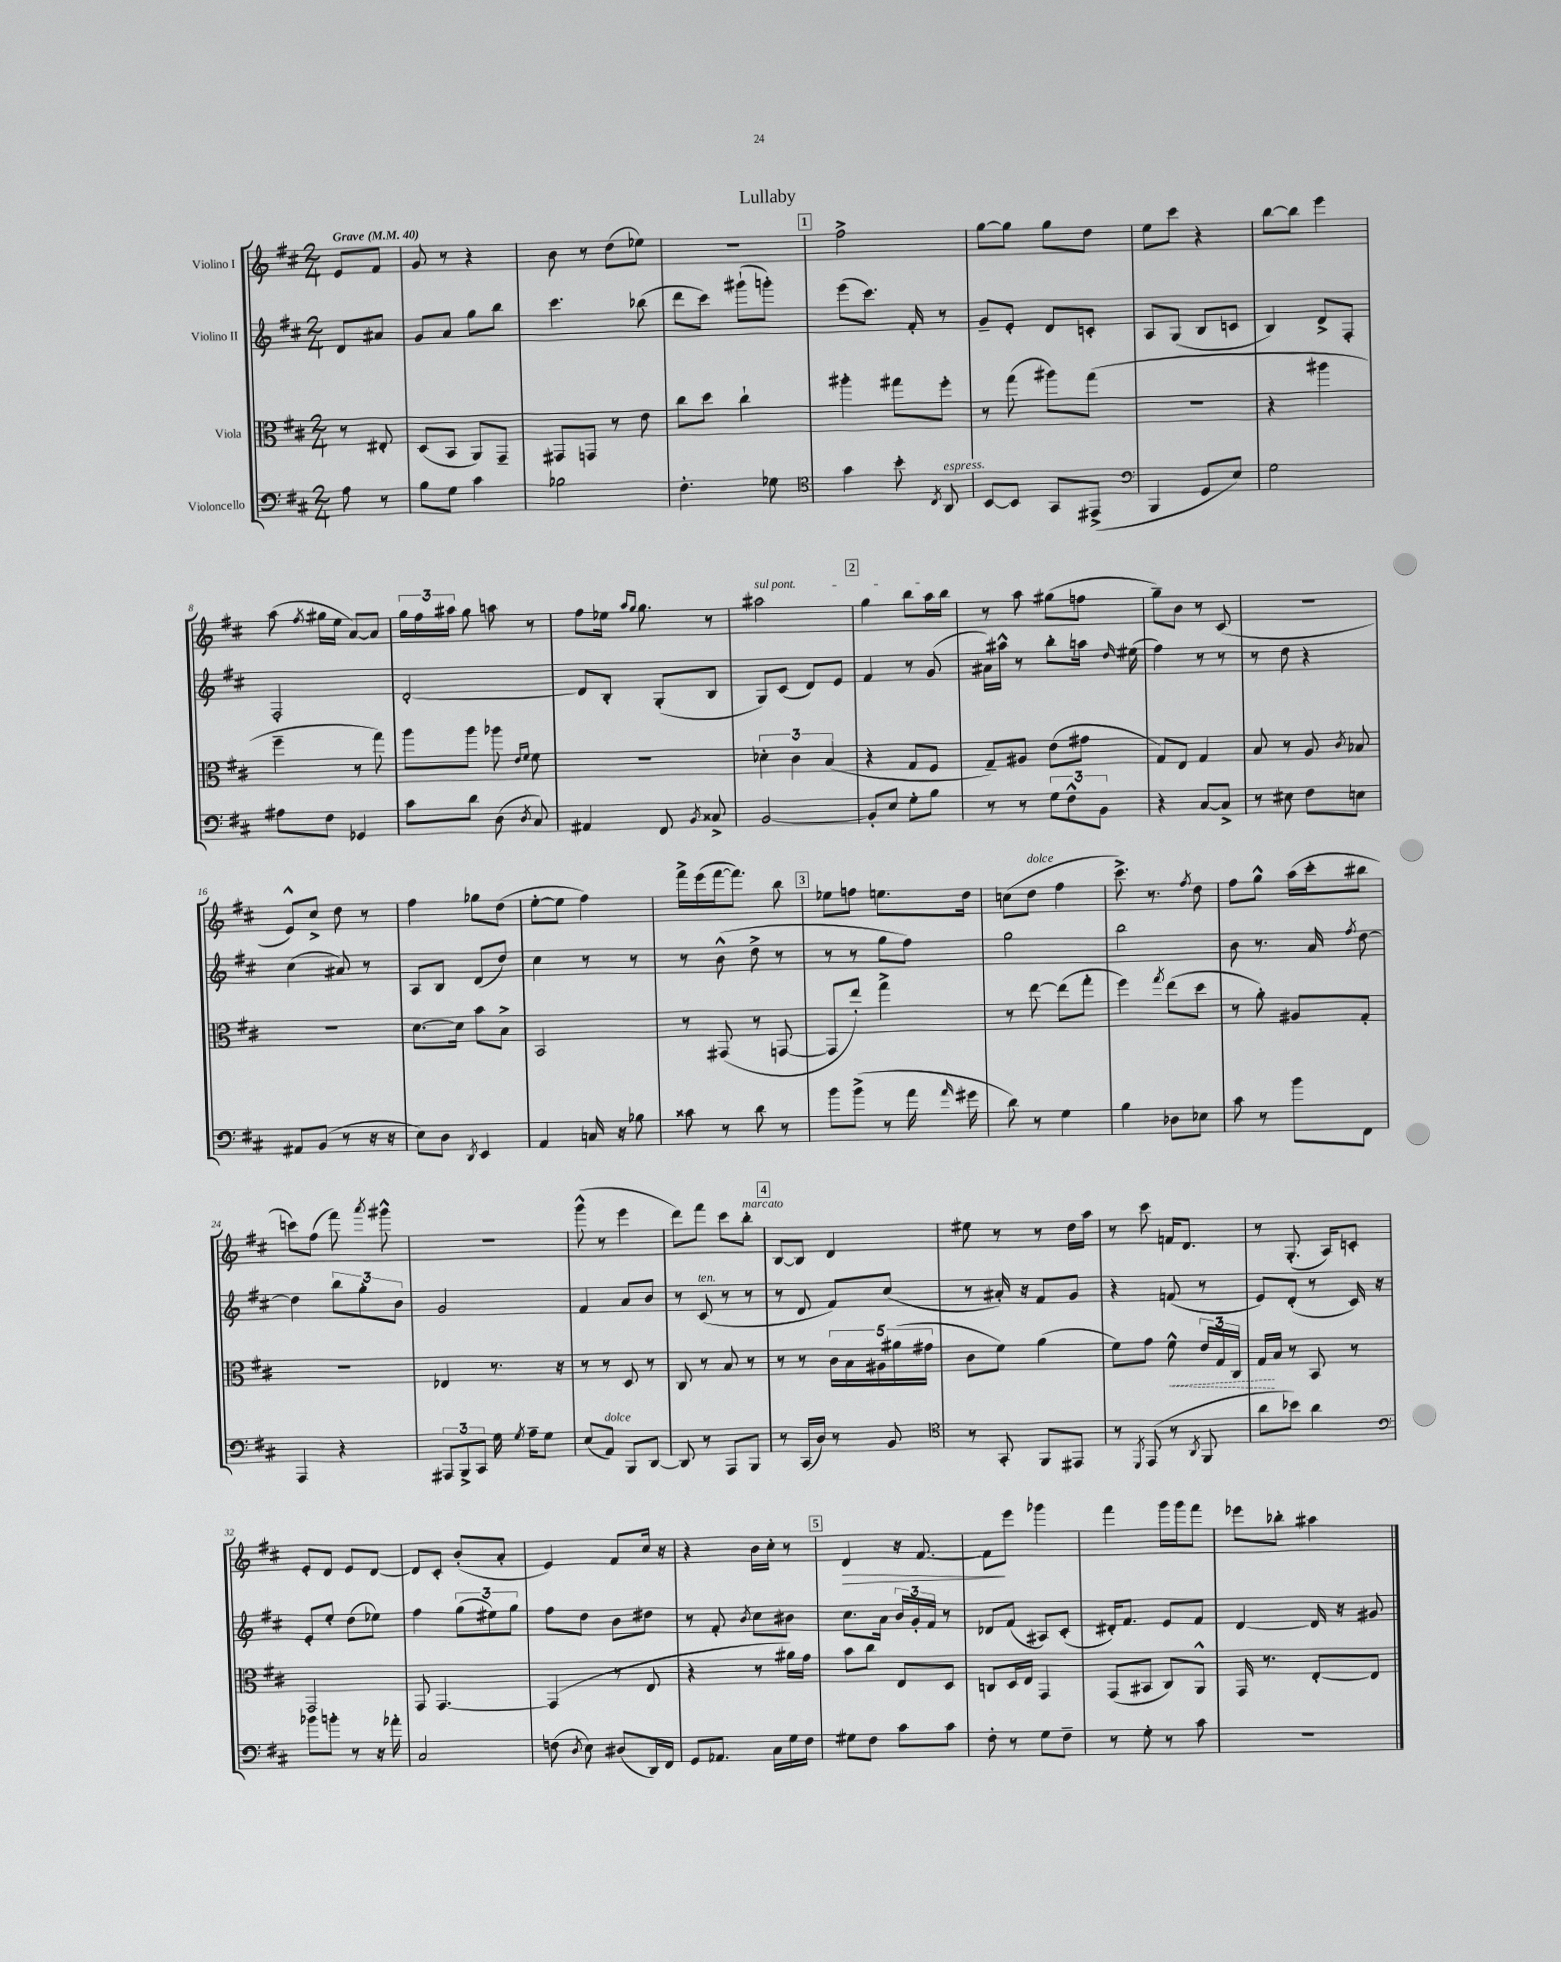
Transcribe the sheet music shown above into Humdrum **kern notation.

**kern	**kern	**kern	**kern
*staff4	*staff3	*staff2	*staff1
*clefF4	*clefC3	*clefG2	*clefG2
*k[f#c#]	*k[f#c#]	*k[f#c#]	*k[f#c#]
*M2/4	*M2/4	*M2/4	*M2/4
*MM40	*MM40	*MM40	*MM40
8A	8r	8d	8e
8r	8E#'	8a#	8f#
=	=	=	=
8B	(8D	8g	8g
8G	8BB	8a	8r
4c#	8AA)	8gg	4r
.	8GG~	8bb	.
=	=	=	=
2B-	8GG#	4.ccc#	8b
.	8GG	.	8r
.	8r	.	(8dd
.	8e	(8bb-	8ee-)
=	=	=	=
4.F#'	8cc#	8ddd	2r
.	8dd	8ccc#)	.
.	4cc#`	(8ggg#`	.
8G-	.	8ggg')	.
=	=	=	=
*clefC4	*	*	*
4g	4aa#'	(8eee	2ff#^
.	.	8.ccc#)	.
8b'	8gg#	.	.
.	.	16f#'	.
8qC#	.	.	.
8AA	8ff#'	8r	.
=	=	=	=
[8BB	8r	8g~	[8gg
8BB]	(8gg	8e'	8gg]
8GG	8aa#)	8d	8gg
(8EE#^	(8gg	8c'	8dd
=	=	=	=
*clefF4	*	*	*
4BBB	2r	8A	8ee
.	.	(8G	8ccc#
8GG	.	8B	4r
8E)	.	8c	.
=	=	=	=
2G	4r	4B)	[8bb
.	.	.	8bb]
.	4aa#	8d^	4eee
.	.	8F#'	.
=	=	=	=
8A#	4ff#~	2F#'	(8aa
.	.	.	8qff#
8F#	.	.	16gg#
.	.	.	16ee
4GG-	8r	.	[8a)
.	8gg)	.	8a]
=	=	=	=
8c#	8aa	[2d'	24gg
.	.	.	24ff#
.	.	.	24aa#
8d	8aa	.	8gg
(8D	8aa-	.	8aa
.	16qqe	.	.
8qD	16qqf#	.	.
8C#)	8f#	.	8r
=	=	=	=
4AA#	2r	8d]	8ff#
.	.	8B'	16ee-
.	.	.	16qqaa
.	.	.	16qqgg
.	.	.	8.gg
8FF#	.	(8G'	.
8qBB	.	.	.
8C##^	.	8B	8r
=	=	=	=
[2BB	6d-'	8G)	2aa#
.	.	(8c#	.
.	6c#	.	.
.	.	8d)	.
.	(6B	.	.
.	.	8e	.
=	=	=	=
8BB']	4r	4f#	4gg
8E	.	.	.
8G'	8G	8r	8bb
8B	8F#	(8g	16aa
.	.	.	16bb
=	=	=	=
8r	8G~)	16a#)	8r
.	.	16aa#^^	.
8r	8A#	8r	8aa
12G	(8e	8bb'	(8gg#
12F#^^	.	.	.
.	8g#	16aa	8ff
12BB	.	.	.
.	.	16qqdd	.
.	.	(16ee#	.
=	=	=	=
4r	8G)	4ff#)	8gg~)
.	8E	.	8b
[8C#	4G	8r	8r
8C#^]	.	8r	(8c#
=	=	=	=
8r	8B	8r	2r
8E#	8r	8dd	.
8F#	8A	4r	.
.	8qc#	.	.
8E	8B-	.	.
=	=	=	=
8AA#	2r	(4cc#	8e^^)
(8BB	.	.	8cc#^
8r	.	8a#)	8dd
16r	.	8r	8r
16r	.	.	.
=	=	=	=
8E)	[8.d	8A	4ff#
8D	.	8B	.
.	16d]	.	.
8qDD	.	.	.
4EE	8b	(8d	8gg-
.	8B^	8dd)	(8dd
=	=	=	=
4AA	2BB	4cc#	[8ee'
.	.	.	8ee]
16C	.	8r	4ff#)
16r	.	.	.
8B-	.	8r	.
=	=	=	=
8c##	8r	8r	16fff#^
.	.	.	(16eee
8r	(8GG#	(8b^^	[16fff#
.	.	.	8.fff#])
8d	8r	8dd^	.
8r	[8GG	8r	8bb
=	=	=	=
8b	8GG]	8r	8ee-
(8b^	8ee')	8r	8ff
8r	4gg^	8gg	8.ee
16a	.	8ff#)	.
16qqa	.	.	.
16g#	.	.	16dd
=	=	=	=
8d)	8r	2gg	(8cc
8r	[8ee	.	8dd
4G	(8ee]	.	4ff#
.	8gg'	.	.
=	=	=	=
4B	4ff#)	2bb	8.ccc#^)
.	.	.	8.r
.	8qgg	.	.
8D-	(8ee	.	.
.	.	.	8qff#
8E-	8dd	.	8dd
=	=	=	=
8c#	8r	8b	8ff#
8r	8a')	8.r	8gg^^
8b	8A#	.	(16aa
.	.	16a	16ccc#'
.	.	8qff#	.
8FF#	8G'	[8dd	8bb#
=	=	=	=
4AAA	2r	4dd]	8ccc)
.	.	.	(8ff#
4r	.	12bb	8fff#)
.	.	12gg'	.
.	.	.	8qaaa
.	.	.	8ggg#^^
.	.	12b	.
=	=	=	=
12AAA#	4E-	2g	2r
12BBB^	.	.	.
12CC#	.	.	.
16G	8.r	.	.
8qG	.	.	.
16A~	.	.	.
8G	.	.	.
.	16r	.	.
=	=	=	=
(8E	8r	4f#	(8ggg^^
8AA)	8r	.	8r
8BBB	8D	8a	4eee
[8DD	8r	8b	.
=	=	=	=
8DD]	8C#	8r	8ddd)
8r	8r	(8c#	8fff#
8AAA	8B	8r	8ccc#
8BBB	8r	8r	8bb'
=	=	=	=
8r	8r	8r	[8B
(16CC#	8r	8d	8B]
16D)	.	.	.
8r	20c#	8f#)	4d
.	20B	.	.
.	20A#	.	.
8BB	.	(8cc#	.
.	(20a#	.	.
.	20g#	.	.
=	=	=	=
*clefC4	*	*	*
8r	8c#	8r	8ee#
8GG'	8f#)	16a#')	8r
.	.	16r	.
8FF#	(4a	8f#	8r
8EE#	.	8g	16dd
.	.	.	16aa
=	=	=	=
8r	8f#)	4r	8r
8qDD	.	.	.
(8EE	8g	.	8ccc#
8r	8f#^^	(8f	16f
.	.	.	8.d
8qAA	.	.	.
8FF#	24e	8r	.
.	24G	.	.
.	24C#	.	.
=	=	=	=
8a	16G	8e)	8r
.	16B	.	.
8b-)	8r	(8d'	(8.G'
4a	8BB	8r	.
.	.	.	16A)
.	8r	16c#)	8c'
.	.	16r	.
=	=	=	=
*clefF4	*	*	*
8b-	2GG	8e'	8e'
8b'	.	8ee'	8d
8r	.	(8dd	8e
16r	.	8ee-)	[8d
16a-'	.	.	.
=	=	=	=
2C#	8GG	4ff#	8d]
.	[4.GG	.	8c#'
.	.	(12gg	(8b'
.	.	12ee#)	.
.	.	.	8a'
.	.	12gg	.
=	=	=	=
(8F	(4GG]	8ff#	4e)
8qD	.	.	.
8E)	.	8dd	.
(8D#	8r	8b	8f#
16DD)	8E	8dd#	16cc#
16FF#	.	.	16r
=	=	=	=
8GG	4r	8r	4r
8.AA-	.	8f#'	.
.	.	8qb	.
.	8r	8cc#	16b
16C#	.	.	16cc#'
16G	16a#)	8b#	8r
16F#	16g	.	.
=	=	=	=
8G#	8b	8.cc#	4d
8F#	8cc#	.	.
.	.	16a	.
8c#	8E	24b	16r
.	.	24g'	.
.	.	.	[8.f#
.	.	24f#	.
8c#	8D	8r	.
=	=	=	=
8F#'	8C	8d-	8f#]
8r	16D	(8f#	8eee
.	16E	.	.
8G	4GG	8A#)	4ggg-
8F#~	.	(8c#'	.
=	=	=	=
8r	(8GG	16d#')	4fff#
.	.	8.f#	.
8G'	8BB#	.	.
8r	8C#)	8e	16ggg
.	.	.	16ggg
8c#	8AA^^	8f#	8fff#
=	=	=	=
2r	16GG	[4d	8eee-
.	8.r	.	.
.	.	.	8bb-'
.	[8E'	16d]	4aa#
.	.	16r	.
.	8E]	8g#	.
==	==	==	==
*-	*-	*-	*-
